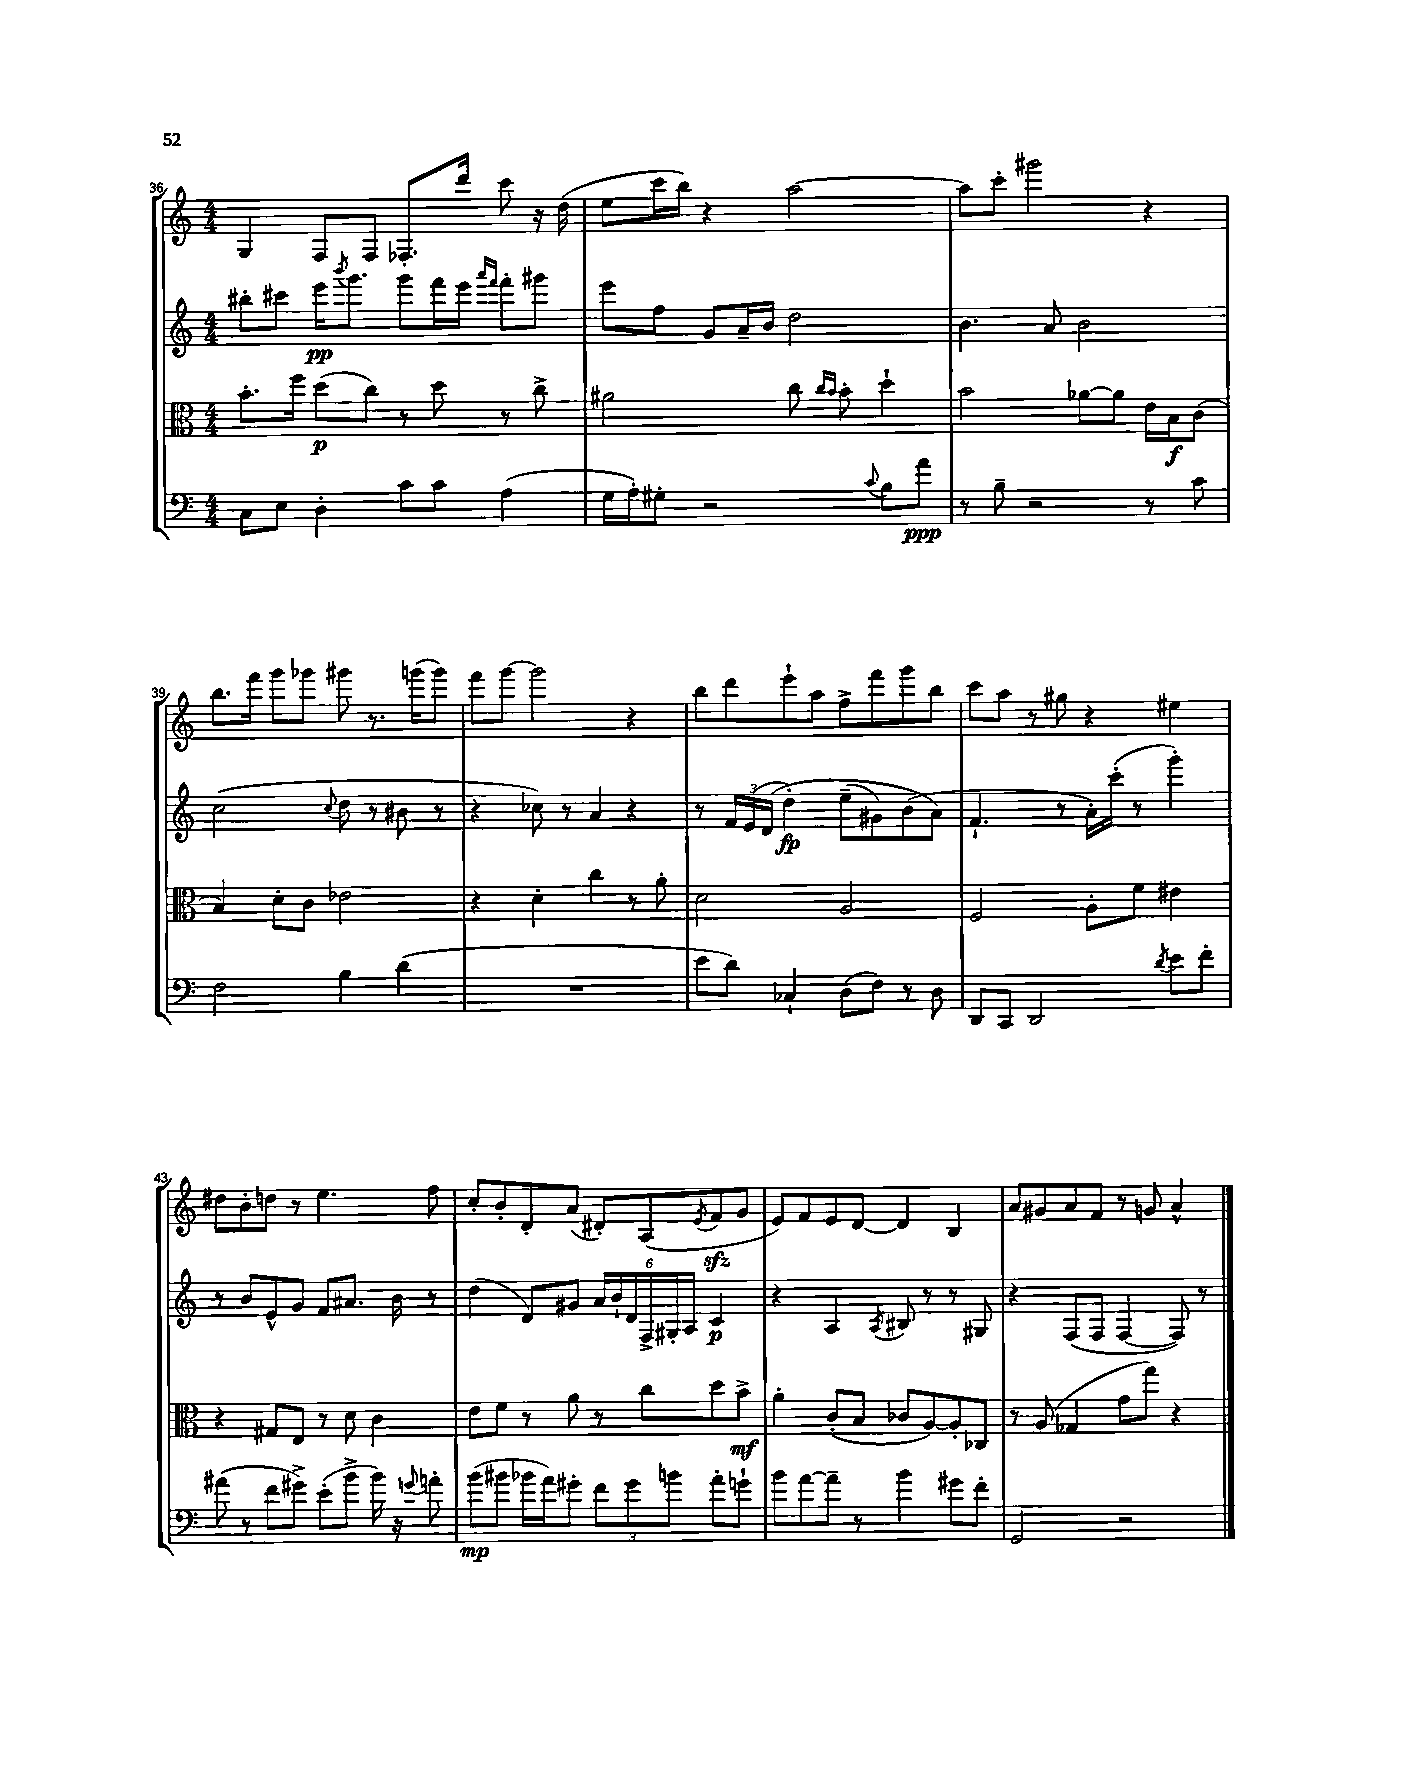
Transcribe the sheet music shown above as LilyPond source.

<<
\new StaffGroup <<
\new Staff = "s0" {
    \clef treble \key c \major \numericTimeSignature \time 4/4
    g4 f8 f8 fes8.-. d'''16 c'''8 r16 d''16( |
    e''8 c'''16 b''16) r4 a''2~ |
    a''8 c'''8-. gis'''2 r4 |
    b''8. f'''16 g'''8 ges'''8 gis'''8 r8. g'''16( g'''8) |
    f'''8 g'''8~ g'''2 r4 |
    b''8 d'''8 e'''8-! a''8 f''8-> f'''8 g'''8 b''8 |
    c'''8 a''8 r8 gis''8 r4 eis''4 |
    dis''8 b'8-. d''8 r8 e''4. f''8 |
    c''8-. b'8-. d'8-. a'8( dis'8-.) a8( \acciaccatura { e'8 } f'8\sfz g'8 |
    e'8) f'8 e'8 d'8~ d'4 b4 |
    a'8 gis'8 a'8 f'8 r8 g'8 a'4-^ \bar "|." |
}
\new Staff = "s1" {
    \clef treble \key c \major \numericTimeSignature \time 4/4
    bis''8-. cis'''8 e'''16\pp \acciaccatura { b'''8 } g'''8. g'''8 f'''16 e'''16 \grace { a'''16 f'''16 } f'''8-. gis'''8 |
    e'''8 f''8 g'8 a'16-- b'16 d''2 |
    b'4. a'8 b'2 |
    c''2( \appoggiatura { c''8 } d''8 r8 bis'8 r8 |
    r4 ces''8) r8 a'4 r4 |
    r8 \tuplet 3/2 { f'16 e'16( d'16\( } d''4-.\fp) e''8--( gis'8) b'8( a'8\) |
    f'4.-! r8 a'16-.) c'''16-.( r8 g'''4-.) |
    r8 b'8 e'8-^ g'8 f'8 ais'8. b'16 r8 |
    d''4( d'8) gis'8 \tuplet 6/4 { a'16 b'16-! d'16 f16-> gis16-. a16 } c'4\p |
    r4 a4 \acciaccatura { a8 } bis8 r8 r8 gis8 |
    r4 f8( f8 f4~ f8) r8 \bar "|." |
}
\new Staff = "s2" {
    \clef alto \key c \major \numericTimeSignature \time 4/4
    b'8.-. f''16 d''8\p( c''8) r8 d''8 r8 c''8-> |
    ais'2 c''8 \grace { c''16 b'16 } b'8-. d''4-! |
    b'2 aes'8~ aes'8 e'16 b16\f c'8( |
    b4) d'8-. c'8 ees'2 |
    r4 d'4-. c''4 r8 a'8-. |
    d'2 a2 |
    f2 a8-. f'8 eis'4 |
    r4 gis8 e8 r8 d'8 c'4 |
    e'8 f'8 r8 a'8 r8 c''8 d''8 b'8->\mf |
    a'4-. c'8-.( b8 ces'8 a8~) a8-. ces8 |
    r8 a8( ges4 g'8 g''8) r4 \bar "|." |
}
\new Staff = "s3" {
    \clef bass \key c \major \numericTimeSignature \time 4/4
    c8 e8 d4-. c'8 c'8 a4( |
    g16 a16-.) gis8-. r2 \appoggiatura { c'8 } b8 a'8\ppp |
    r8 b8-- r2 r8 c'8 |
    f2 b4 d'4( |
    R1 |
    e'8 d'8) ces4-! d8( f8) r8 d8 |
    d,8 c,8 d,2 \acciaccatura { d'8 } e'8 f'8-. |
    ais'8( r8 f'8 gis'8->) e'8-.( b'8-> b'16) r16 \appoggiatura { g'8 } a'8-. |
    b'8\mp( bis'8 bes'16 a'16) gis'8-. \tuplet 3/2 { f'8 gis'8 b'8 } a'8-. g'8-! |
    b'8 a'8~ a'8-- r8 b'4 gis'8 f'8-. |
    g,2 r2 \bar "|." |
}
>>
>>
\layout { \context { \Score currentBarNumber = #36 } }
